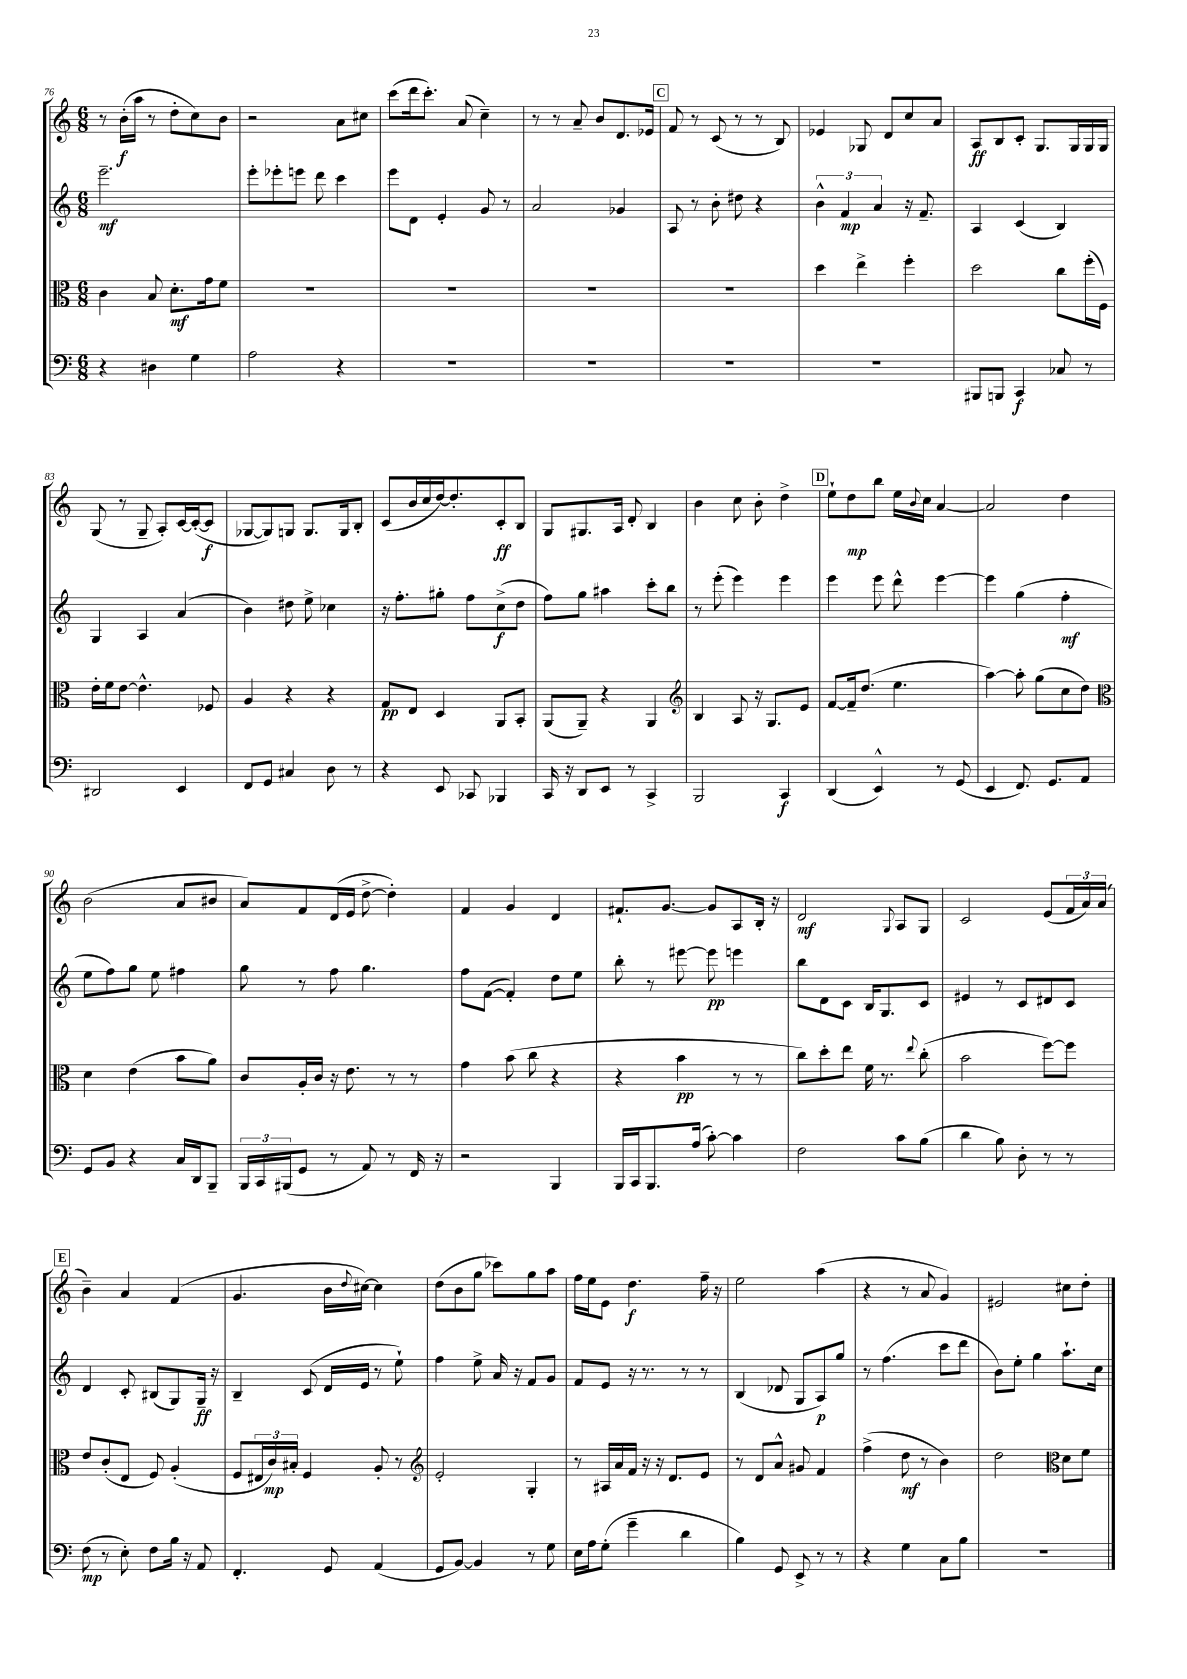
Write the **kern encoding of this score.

**kern	**kern	**kern	**kern
*staff4	*staff3	*staff2	*staff1
*clefF4	*clefC3	*clefG2	*clefG2
*k[]	*k[]	*k[]	*k[]
*M6/8	*M6/8	*M6/8	*M6/8
4r	4c\	2.eee~\	8r
.	.	.	(16b'\LL
.	.	.	16aa\JJ
4D#\	8B/	.	8r
.	8.d'\L	.	8dd'\L
4G\	.	.	8cc\)
.	16g\k	.	.
.	8f\J	.	8b\J
=	=	=	=
2A\	2.r	8eee'\L	2r
.	.	8eee-'\	.
.	.	8eee\J	.
.	.	8ddd\	.
4r	.	4ccc\	8a\L
.	.	.	8cc#\J
=	=	=	=
2.r	2.r	8eee\L	(8ccc\L
.	.	8d\J	16ddd\k
.	.	.	8.ccc'\J)
.	.	4e'/	.
.	.	.	(8a/
.	.	8g/	4cc~\)
.	.	8r	.
=	=	=	=
2.r	2.r	2a/	8r
.	.	.	8r
.	.	.	8a~/
.	.	.	8b/L
.	.	4g-/	8.d/
.	.	.	16e-/Jk
=	=	=	=
2.r	2.r	8A/	8f/
.	.	8r	8r
.	.	8b'\	(8c/
.	.	8dd#\	8r
.	.	4r	8r
.	.	.	8B/)
=	=	=	=
2.r	4dd\	6b^^\	4e-/
.	.	6f/	.
.	4ee^\	.	8G-/
.	.	6a/	.
.	.	.	8d/L
.	4ff'\	16r	8cc/
.	.	8.f~/	.
.	.	.	8a/J
=	=	=	=
8BBB#/L	2dd\	4A/	8A/L
8BBB/J	.	.	8B/
4CC/	.	(4c/	8c'/J
.	.	.	8.G/L
8C-/	8cc\L	4B/)	.
.	.	.	16G/L
8r	(16ff'\L	.	16G/
.	16F\JJ)	.	16G/JJ
=	=	=	=
2DD#/	16e'\LL	4G/	(8G/
.	16f\J	.	.
.	[8e\J	.	8r
.	4.e^^\]	4A/	8G~/
.	.	.	8A'/L)
4EE/	.	(4a/	[16c/L
.	.	.	(16c'/_J
.	8F-/	.	8c/]J
=	=	=	=
8FF/L	4A/	4b\)	[8G-/L
8GG/J	.	.	8G-/])
4C#/	4r	8dd#\	8G/J
.	.	8ee^\	8.G/L
8D\	4r	4cc-\	.
.	.	.	16G/k
8r	.	.	8B'/J
=	=	=	=
4r	8G/L	16r	(8c/L
.	.	8.ff'\L	.
.	8E/J	.	16b/L
.	.	.	16cc/
8EE/	4D/	8gg#'\J	[16dd/J)
.	.	.	8.dd'/]
8CC-/	.	8ff\L	.
4BBB-/	8AA/L	(8cc^\	8c'/
.	8BB'/J	8dd\J	8B/J
=	=	=	=
16CC/	(8AA/L	8ff\L)	8G/L
16r	.	.	.
8DD/L	8AA~/J)	8gg\J	8.G#/
8EE/J	4r	4aa#\	.
.	.	.	16A/Jk
8r	.	.	8d'/
4CC^/	4AA/	8ccc'\L	4B/
.	.	8bb\J	.
=	=	=	=
*	*clefG2	*	*
2BBB/	4B/	8r	4b\
.	.	(8eee'\	.
.	8A/	4eee\)	8cc\
.	16r	.	8b'\
.	8.G/L	.	.
4CC/	.	4eee\	4dd^\
.	8e/J	.	.
=	=	=	=
(4DD/	[8f/L	4eee\	8ee`\L
.	16f~/]k	.	8dd\
.	(8.dd/J	.	.
4EE^^/)	.	8eee\	8bb\J
.	4.ee\	8ddd^^\	16ee\LL
.	.	.	8qqb/
.	.	.	16cc\JJ
8r	.	[4eee\	[4a/
(8GG/	.	.	.
=	=	=	=
4EE/	[4aa\)	4eee\]	2a/]
8.FF/)	8aa'\]	(4gg\	.
.	(8gg\L	.	.
8.GG/L	.	.	.
.	8cc\	4ff'\	4dd\
8AA/J	8dd\J)	.	.
=	=	=	=
*	*clefC3	*	*
8GG/L	4d\	8ee\L	(2b\
8BB/J	.	8ff\)	.
4r	(4e\	8gg\J	.
.	.	8ee\	.
16C/LL	8b\L	4ff#\	8a/L
16DD/J	.	.	.
8BBB~/J	8a\J)	.	8b#/J
=	=	=	=
24BBB/LL	8c/L	8gg\	8a/L)
24CC/	.	.	.
(24BBB#/J	.	.	.
8GG/J	16A'/L	8r	8f/
.	16c/JJ	.	.
8r	16r	8ff\	(16d/L
.	8.e\	.	16e/JJ
8AA/)	.	4.gg\	[8dd^\
8r	8r	.	4dd'\])
16FF/	8r	.	.
16r	.	.	.
=	=	=	=
2r	4g\	8ff\L	4f/
.	.	([8f\J	.
.	(8b\	4f'/])	4g/
.	8cc\	.	.
4BBB/	4r	8dd\L	4d/
.	.	8ee\J	.
=	=	=	=
16BBB/LL	4r	8bb'\	8.f#`/L
16CC/J	.	.	.
8.BBB/	.	8r	.
.	.	.	[8.g/J
.	4b\	[8eee#\	.
(16A/Jk	.	.	.
[8c'\)	.	8eee#\]	8g/]L
4c\]	8r	4eee\	8A/
.	8r	.	16B'/Jk
.	.	.	16r
=	=	=	=
2F\	8cc\L)	8bb\L	2d/
.	8dd'\	8d\	.
.	8ee\J	8c\J	.
.	16f\	16B/LK	.
.	8.r	8.G/	.
.	.	.	8qqG/
8c\L	.	.	8A/L
.	8qqee/	.	.
(8B\J	(8cc'\	8c/J	8G/J
=	=	=	=
4d\	2b\	4e#/	2c/
8B\)	.	8r	.
8D'\	.	8c/L	.
8r	[8ff\L)	8d#/	(8e/L
8r	8ff\]J	8c/J	24f/L
.	.	.	24a/)
.	.	.	(24a/JJ
=	=	=	=
(8F\	8e/L	4d/	4b~\)
8r	(8c'/	.	.
8E'\)	8E/J	8c'/	4a/
8F\L	8F/)	(8B#/L	.
16B\Jk	(4A'/	8G/)	(4f/
16r	.	.	.
8AA/	.	16G~/Jk	.
.	.	16r	.
=	=	=	=
4.FF'/	8F/L	4B~/	4.g/
.	24E#/L	.	.
.	24c/)	.	.
.	24B#'/JJ	.	.
.	4F/	(8c/	.
8GG/	.	16d/LL	16b\LL
.	.	.	8qqdd/
.	.	16e/JJ	[16cc#\JJ)
(4AA/	8A'/	8r	4cc#\]
.	8r	8ee`\)	.
=	=	=	=
*	*clefG2	*	*
8GG/L	2e'/	4ff\	(8dd\L
[8BB/J)	.	.	8b\
4BB/]	.	8ee^\	8gg\J
.	.	16a/	8ccc-\L)
.	.	16r	.
8r	4G'/	8f/L	8gg\
8G\	.	8g/J	8aa\J
=	=	=	=
16E\LL	8r	8f/L	16ff\LL
16A\J	.	.	16ee\J
(8G'\J	16A#/LL	8e/J	8e\J
.	16a/	.	.
4g~\	16f/JJ	16r	4.dd\
.	16r	8.r	.
.	16r	.	.
.	8.d/L	.	.
4d\	.	8r	.
.	8e/J	8r	16ff~\
.	.	.	16r
=	=	=	=
4B\)	8r	(4B/	2ee\
.	8d/L	.	.
8GG/	8a^^/J	8d-/	.
8EE^/	8g#/	8G/L	.
8r	4f/	8A/)	(4aa\
8r	.	8gg/J	.
=	=	=	=
4r	(4ff^\	8r	4r
.	.	(4.ff\	.
4G\	8dd\	.	8r
.	8r	.	8a/
8C\L	4b\)	8ccc\L	4g/)
8B\J	.	8ddd\J	.
=	=	=	=
2.r	2dd\	8b\L)	2e#/
.	.	8ee'\J	.
.	.	4gg\	.
*	*clefC3	*	*
.	8d\L	8.aa`\L	8cc#\L
.	8f\J	.	8dd'\J
.	.	16cc\Jk	.
==	==	==	==
*-	*-	*-	*-
